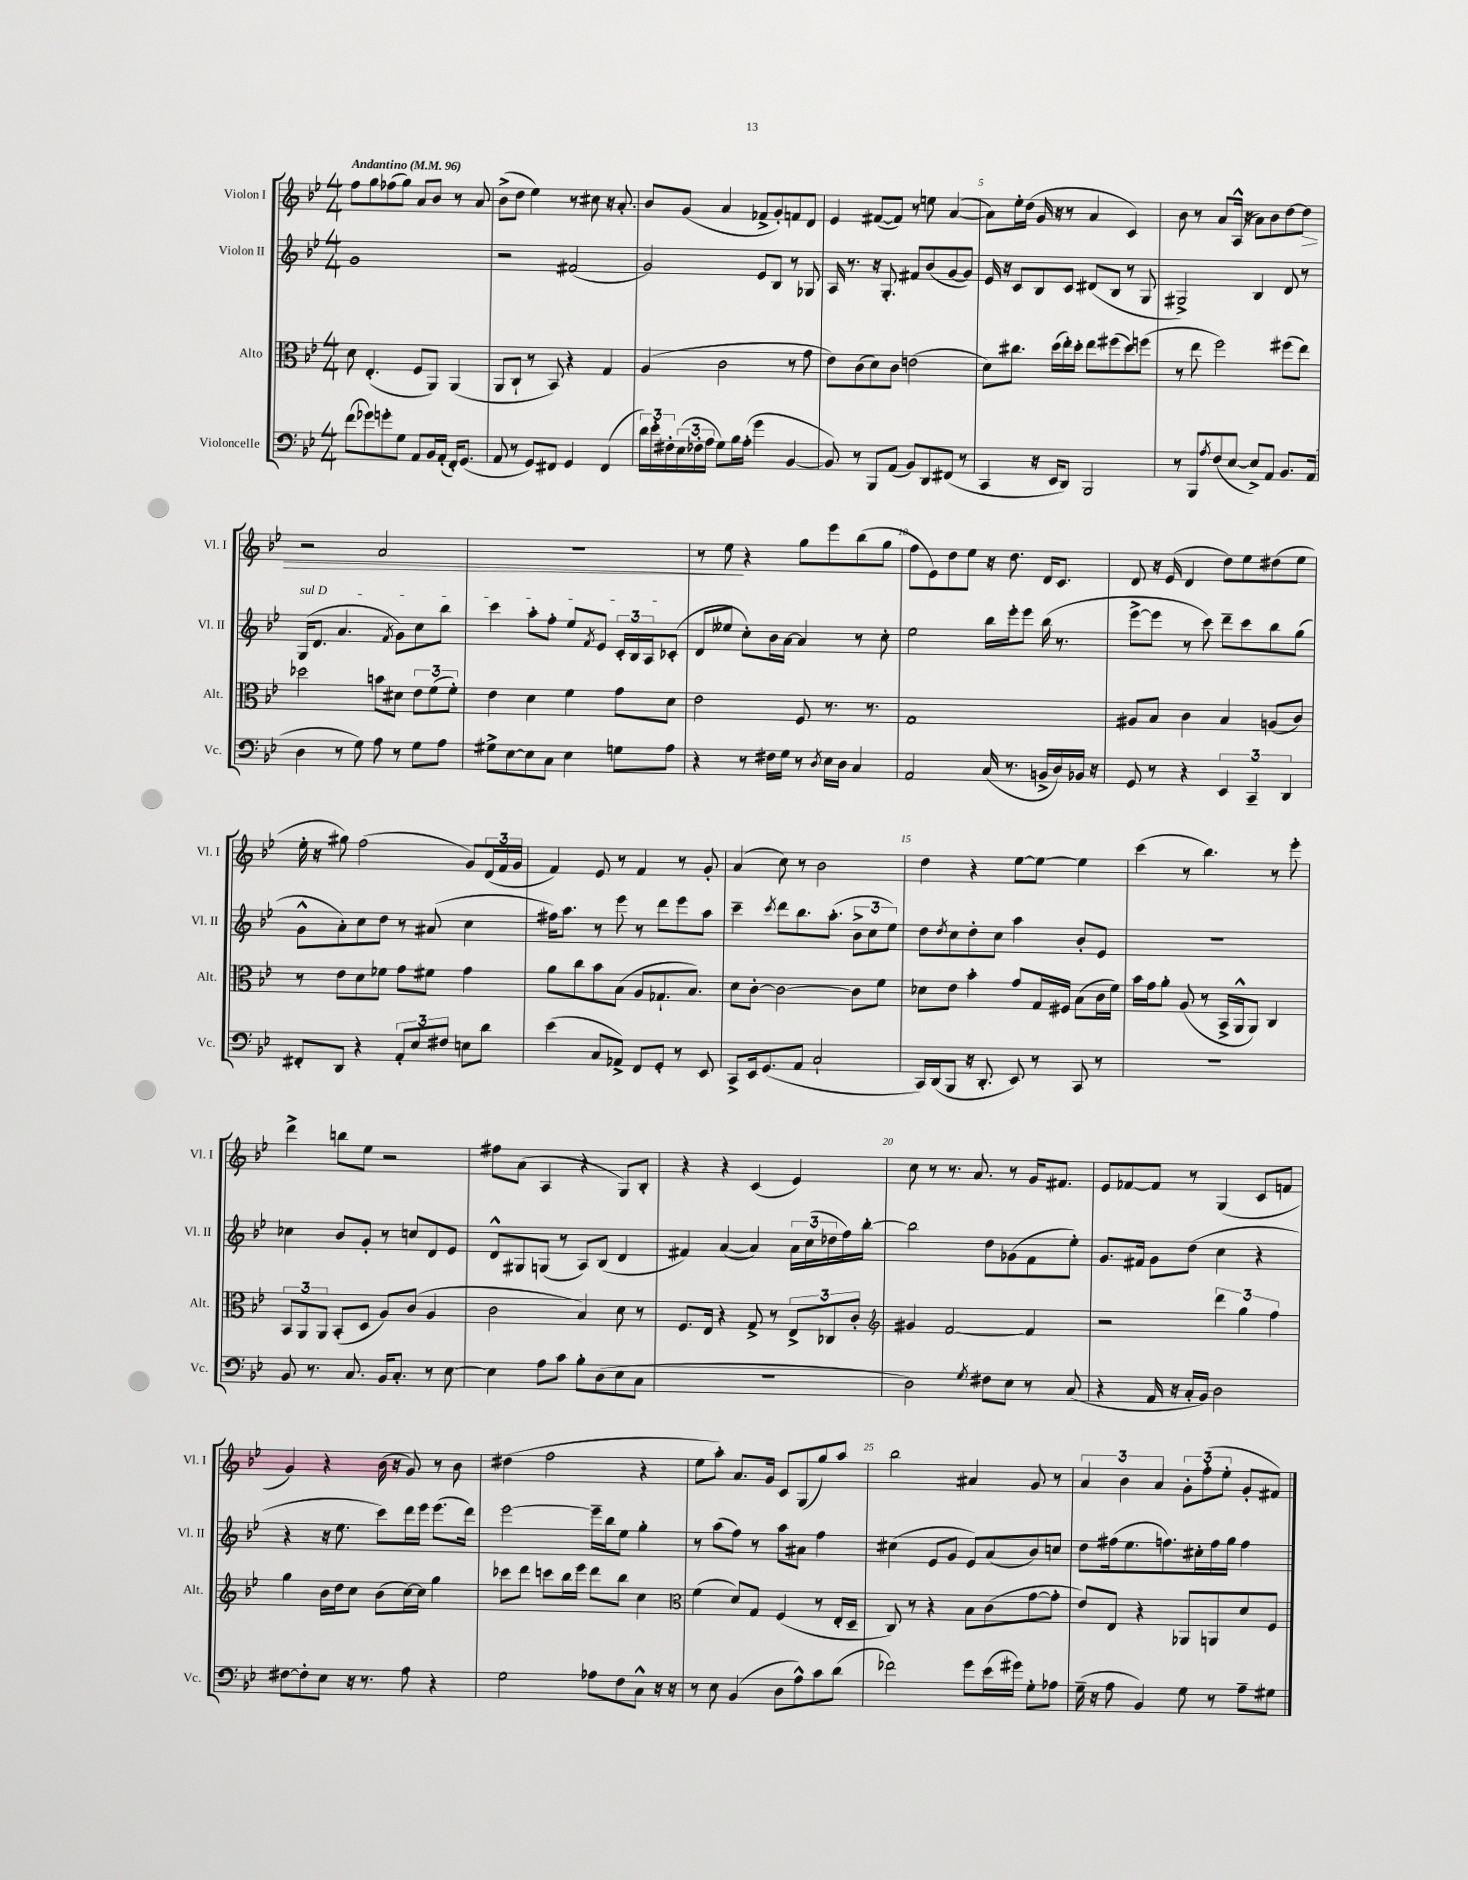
<<
\new StaffGroup <<
\new Staff = "s0" \with { instrumentName = "Violon I" shortInstrumentName = "Vl. I" } {
    \clef treble \key bes \major \numericTimeSignature \time 4/4 \tempo "Andantino" 4 = 96
    f''8 g''8 fes''8( g''8) a'8 bes'8 r8 a'8 |
    bes'8->( d''8 ees''4) r8 cis''8 r16 a'8.-. |
    bes'8 g'8( a'4 fes'8-> g'8-.) f'8 d'8 |
    ees'4 fis'8~( fis'8) r8 e''8 a'4~( |
    a'8) ees''16-. d''16( g'16 r16 r8 a'4 c'4) |
    bes'8 r8 a'8 a16-^( r16 a'8) bes'8 d''8~ d''8\> |
    r2 a'2 |
    r1 |
    r8 ees''8\! r4 g''8 ees'''8 bes''8( g''8 |
    f''8 ees'8) d''8 ees''8 r16 d''8. d'16 c'8. |
    d'8 r16 ees'16( d'4 d''8) ees''8 dis''8( ees''8 |
    ees''16-. r16 gis''8) f''2( g'8) \tuplet 3/2 { d'16( f'16 g'16 } |
    f'4) ees'8 r8 f'4 r8 g'8-. |
    a'4( c''8) r8 bes'2 |
    d''4 r4 ees''8~ ees''8~ ees''4 |
    c'''4( r8 bes''4.) r8 ees'''8-. |
    d'''4-> b''8 ees''8 r2 |
    fis''8 a'8( a4 r4 g8) bes8-. |
    r4 r4 c'4( ees'4) |
    c''8 r8 r8. a'8. r8 g'16 fis'8. |
    ees'8 fes'8~ fes'8 r8 g4( c'8 f'8 |
    g'4) r4 bes'16( r16 g'8) r8 bes'8 |
    dis''4( f''2 r4 |
    ees''8 a''8-.) a'8. g'16 c'8 g8( g''8) a''8 |
    bes''2 ais'4 g'8 r8 |
    \tuplet 3/2 { a'4 bes'4 a'4 } \tuplet 3/2 { g'8-. f''8-.( ees''8-. } g'8-. fis'8) \bar "|." |
}
\new Staff = "s1" \with { instrumentName = "Violon II" shortInstrumentName = "Vl. II" } {
    \clef treble \key bes \major \numericTimeSignature \time 4/4
    g'1 |
    r2 fis'2( |
    g'2) ees'8 bes8 r8 ges8 |
    a16 r8. r16 g8.-. fis'8 bes'8( g'8~ g'8) |
    ees'16 r16 c'8 bes8 c'8 dis'8( bes8 r8 g8 |
    gis2->) bes4 d'8 r8 |
    \once \override TextSpanner.bound-details.left.text = \markup { \italic "sul D" } g16\startTextSpan( d'8. a'4. \acciaccatura { f'8 } g'8) c''8 bes''8 |
    c'''4 a''8-. f''8-. ees''8 \acciaccatura { f'8 } ees'8 \tuplet 3/2 { c'16-. bes16 a16 } ces'8-.\stopTextSpan( |
    d'8 eeses''8 c''8-.) bes'16 a'16~ a'4 r8 c''8-. |
    ees''2 bes''16 ees'''16-. ees'''8 bes''16( r8. |
    ees'''8~-> ees'''8 r8 c'''8) d'''8-- c'''8 bes''8 g''8( |
    g'8-^ a'8-.) c''8 d''8 r8 ais'8( c''4 |
    fis''16) a''8. r8 ees'''8 r8 d'''8 ees'''8 a''8 |
    c'''4-- \acciaccatura { c'''8 } d'''8 bes''8. a''8.-.( \tuplet 3/2 { bes'8-> c''8 ees''8) } |
    d''8 \acciaccatura { d''8 } c''8 d''8-. c''8 a''4 bes'8-. ees'8 |
    R1 |
    ces''4 bes'8 g'8-. r8 c''8 d'8 ees'8 |
    d'8-^ gis8 g8( r8 a8) bes8( d'4 |
    fis'4) a'4~( a'4) \tuplet 3/2 { a'16 c''16( des''16 } f''16) bes''16~-. |
    bes''2 d''8 ges'8( f'8 ees''8-.) |
    g'8. fis'16 g'8 d''8( c''4 r4 |
    r4 r16 ees''8. c'''8) d'''16 ees'''16 ees'''8.( d'''16) |
    ees'''2~ ees'''16-- bes''16 ees''8 g''4-. |
    r8 a''8( f''8) r8 a''8 ais'8 f''4 |
    cis''4( ees'8 g'8 ees'8) a'8( bes'8) c''8 |
    d''8 fis''16( ees''8. f''8.) cis''16-. f''16 g''16 f''4 \bar "|." |
}
\new Staff = "s2" \with { instrumentName = "Alto" shortInstrumentName = "Alt." } {
    \clef alto \key bes \major \numericTimeSignature \time 4/4
    d'8 ees4.-.( f8 a,8) a,4( |
    a,8 c8-! r8 bes,8) r4 g4 |
    a4( c'2 r8 g'8 |
    ees'8) c'8( d'8) c'8 e'2( |
    d'8) cis''8. d''16( ees''16-.) d''16-. ees''8 fis''8( d''8) f''8( |
    r8 ees''8 f''2) fis''8( ees''8) |
    des''2 b'8 dis'8 \tuplet 3/2 { ees'8 f'8( f'8-.) } |
    ees'4 d'4 f'4 g'8 d'8 |
    ees'2 f8 r8. r8. |
    g1 |
    ais8 bes8 c'4 bes4 a8( c'8) |
    r8 ees'8 d'8 fes'8 g'8 fis'8 g'4 |
    a'8 c''8 bes'8 bes8( a8 ges8.-! bes8.) |
    d'8 c'8~-. c'2~ c'8 f'8 |
    des'8 ees'8 bes'4-. g'8 g16 fis16 bes8( c'16 f'16) |
    bes'16 g'16 a'8-. a8( r8 bes,16-> a,16-^ a,8) c4 |
    \tuplet 3/2 { bes,8 a,8 a,8 } bes,8-.( d8 a8) c'8( a4 |
    c'2 bes4) d'8 r8 |
    f8. ees16 r4 g8-> r8 \tuplet 3/2 { ees8-> ces8 c'8-. } |
    \clef treble gis'4 f'2~ f'4 |
    r2 \tuplet 3/2 { d'''4 g''4 f''4 } |
    g''4 bes'16 d''16 c''8 bes'8( c''16~) c''16 g''4 |
    ces'''8 d'''8 c'''8 bes''16 ees'''16 d'''8 bes''8 c''4 |
    \clef alto f'4( d'8) g8 f4( r8 ees16-. d16-- |
    c8) r8 r4 bes8 c'8( g'8~ g'8-. |
    ees'8) ees8 r4 aes,8 a,8 d'8 f8 \bar "|." |
}
\new Staff = "s3" \with { instrumentName = "Violoncelle" shortInstrumentName = "Vc." } {
    \clef bass \key bes \major \numericTimeSignature \time 4/4
    f'8( ges'8) g'8-. g8 a,8 bes,16 a,16-.( f,16-.) g,8.( |
    a,8 r8 g,8) fis,8 g,4 fis,4( |
    \tuplet 3/2 { d'16) ees'16-. fis16-. } \tuplet 3/2 { ees16( fes16-. a16 } g8) bes16 a16-.( g'4 bes,4~ |
    bes,8) r8 bes,,8 a,8( bes,8) d,8 fis,8( r8 |
    c,4 r16 ees,16 d,8) bes,,2 |
    r8 bes,,8 \acciaccatura { a8 } f8( ees8~ ees8->) a,8 bes,8. a,16( |
    d4 r8 g8) a8 r8 g8 a8 |
    gis8-> ees8~ ees8 c8 ees4 g8 a8 |
    r4 r8 fis16 g16 r8 \acciaccatura { d8 } ees16 d16 c4 |
    a,2 c16( r8. b,16-> d16) bes,16 r16 |
    g,8 r8 r4 \tuplet 3/2 { ees,4 c,4-- d,4 } |
    fis,8-. d,8 r4 \tuplet 3/2 { a,8-. ees8 fis8 } e8 d'8 |
    ees'4( c8 aes,8->) f,8 g,8-. r8 ees,8 |
    c,8-> ees,16 g,8.( a,8 c2-! |
    c,16) d,16( bes,,8 r16 d,8.-. ees,8) r8 c,8 r8 |
    r1 |
    bes,8 r8. c8. bes,16 c8.-. r8 ees8~ |
    ees4 a8 c'8 bes8-. d8( ees8 c8 |
    r1 |
    d2) \acciaccatura { g8 } fis8 ees8 r8 c8( |
    r4 a,16 r16 c16-. bes,16) d2 |
    fis8~ fis8-. ees8 r16 r8. a8 r4 |
    g2 aes8 f8 c8-^ r16 r16 |
    r8 ees8 bes,4( d8 a8-^) c'8 d'8( |
    fes'2) g'8 ees'16( gis'16) g8-. aes8 |
    g16--( r16 a8 bes,4) g8 r8 a8-- gis8 \bar "|." |
}
>>
>>
\layout { \context { \Score \override BarNumber.break-visibility = ##(#f #t #t) barNumberVisibility = #(every-nth-bar-number-visible 5) } }
